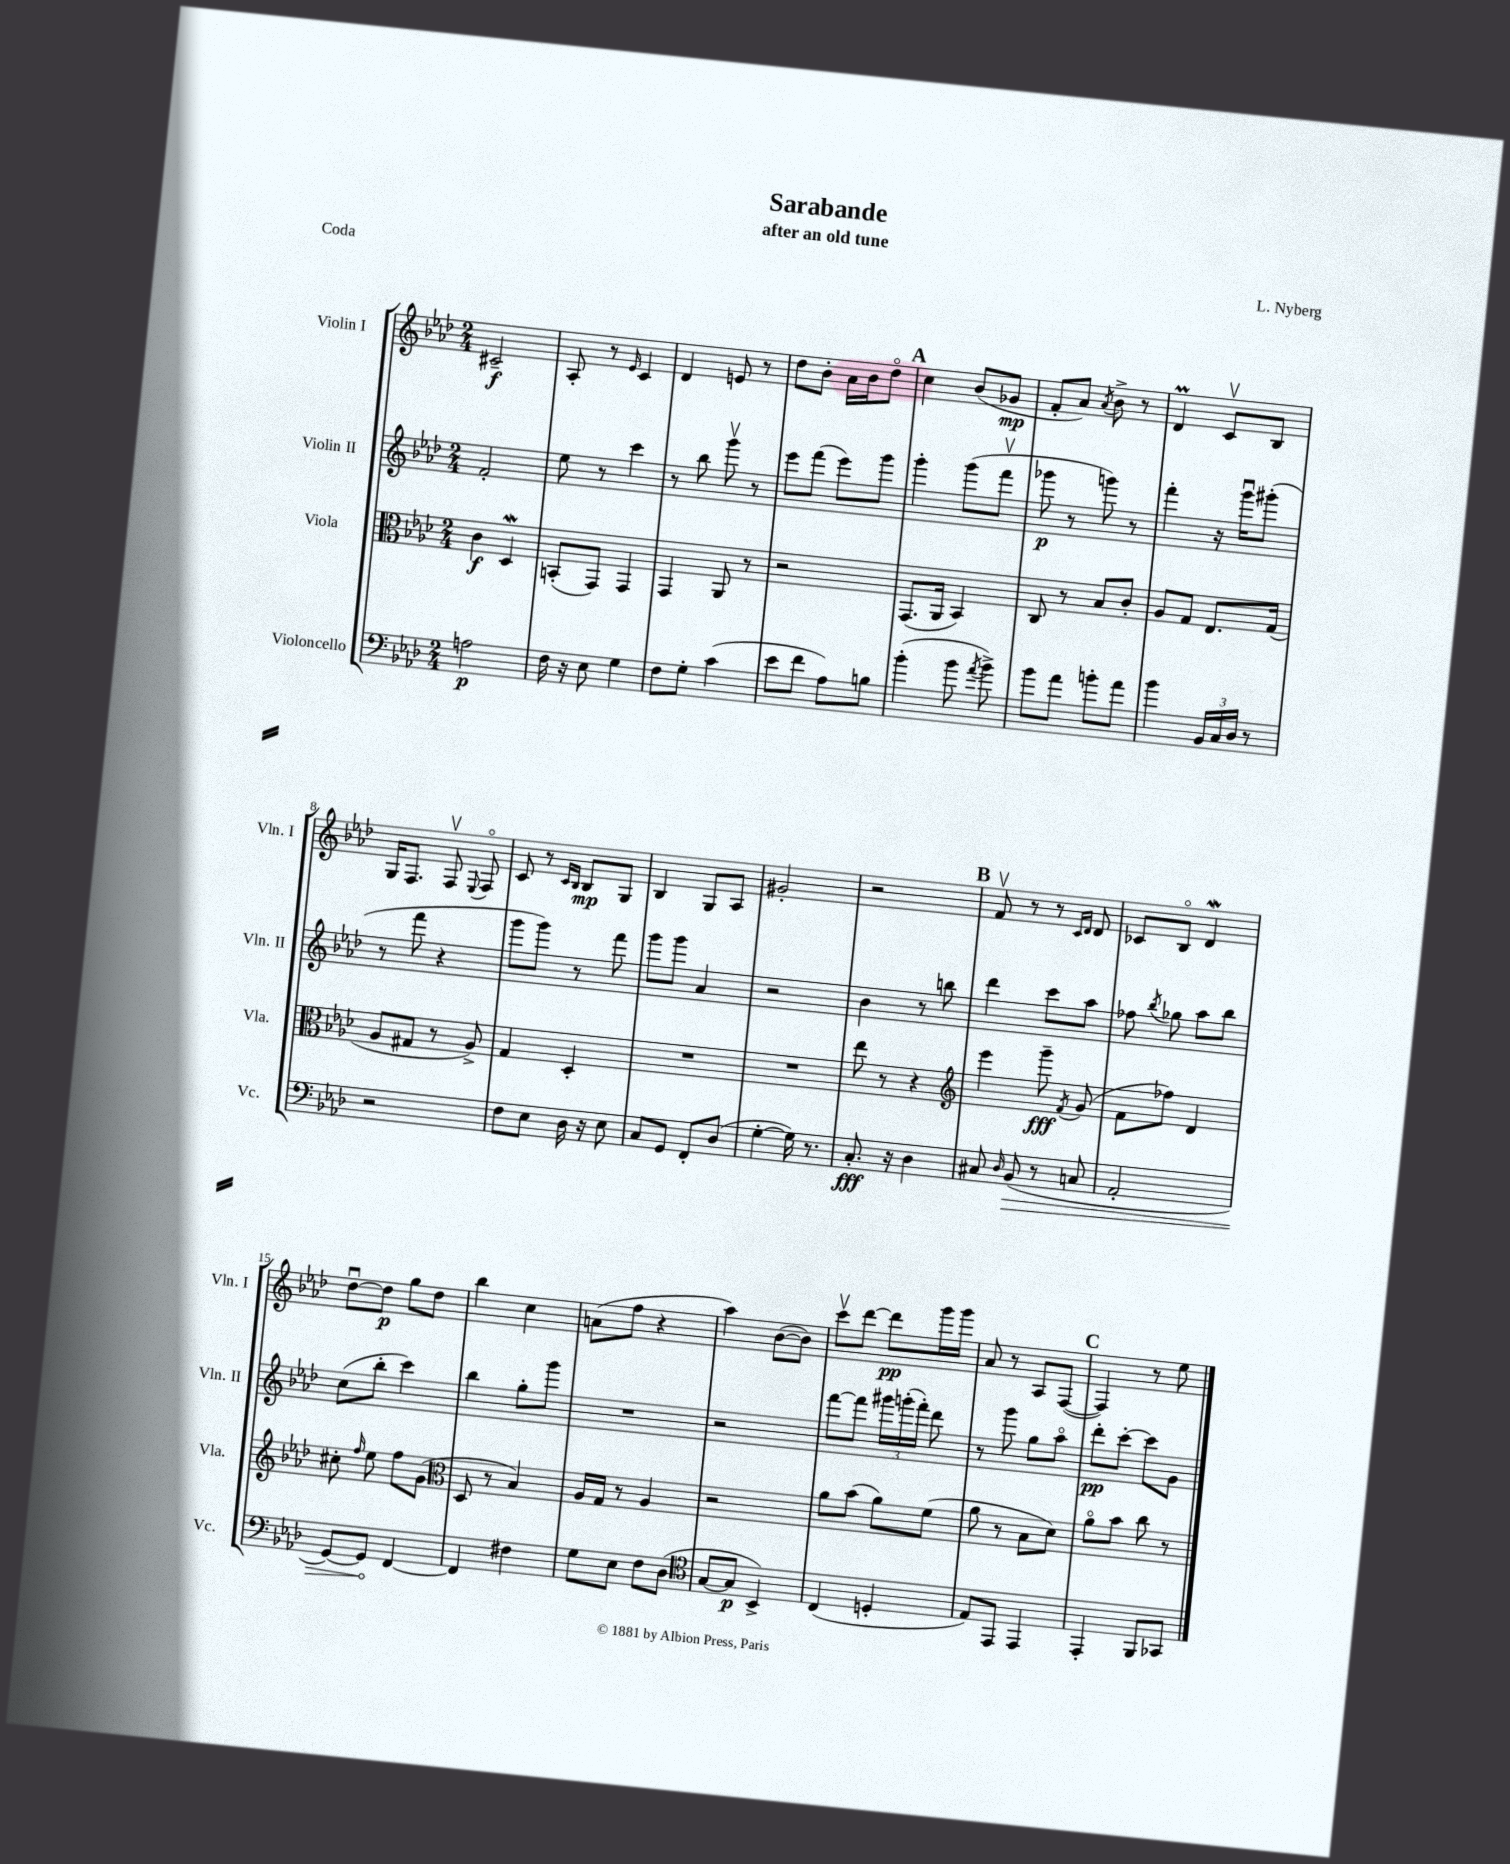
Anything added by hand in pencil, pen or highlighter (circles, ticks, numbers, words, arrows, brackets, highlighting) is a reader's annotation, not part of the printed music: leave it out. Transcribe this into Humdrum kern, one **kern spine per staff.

**kern	**dynam	**kern	**dynam	**kern	**dynam	**kern	**dynam
*part4	*part4	*part3	*part3	*part2	*part2	*part1	*part1
*staff4	*staff4	*staff3	*staff3	*staff2	*staff2	*staff1	*staff1
*I"Violoncello	*	*I"Viola	*	*I"Violin II	*	*I"Violin I	*
*I'Vc.	*	*I'Vla.	*	*I'Vln. II	*	*I'Vln. I	*
*clefF4	*	*clefC3	*	*clefG2	*	*clefG2	*
*k[b-e-a-d-]	*	*k[b-e-a-d-]	*	*k[b-e-a-d-]	*	*k[b-e-a-d-]	*
*M2/4	*	*M2/4	*	*M2/4	*	*M2/4	*
=1	=1	=1	=1	=1	=1	=1	=1
2An\	p	4c\	f	2f'/	.	2c#X~/	f
.	.	4D-w/	.	.	.	.	.
=2	=2	=2	=2	=2	=2	=2	=2
16F\	.	(8BBn'/L	.	8ee-\	.	8A-'/	.
16r	.	.	.	.	.	.	.
8E-\	.	8GG/J)	.	8r	.	8r	.
.	.	.	.	.	.	16qqe-/	.
4G\	.	4GG/	.	4ccc\	.	4c/	.
=3	=3	=3	=3	=3	=3	=3	=3
8F\L	.	4GG/	.	8r	.	4d-/	.
8G'\J	.	.	.	8bb-\	.	.	.
(4c\	.	8AA-/	.	8gggv\	.	8en/	.
.	.	8r	.	8r	.	8r	.
=4	=4	=4	=4	=4	=4	=4	=4
8e-\L	.	2r	.	8eee-\L	.	8dd-\L	.
8f\J	.	.	.	(8fff\J	.	8b-'\J	.
8A-\L)	.	.	.	8eee-\L)	.	16a-\LL	.
.	.	.	.	.	.	16b-\J	.
8Bn\J	.	.	.	8ggg\J	.	8dd-\J	.
!!LO:REH:place=s1:t=A
=5	=5	=5	=5	=5	=5	=5	=5
(4b-'\	.	(8.GG/L	.	4ggg'\	.	4cc\	.
.	.	16AA-/Jk	.	.	.	.	.
8b-\	.	4BB-/)	.	(8ggg\L	.	(8b-/L	.
8qa-/	.	.	.	.	.	.	.
8b-^\)	.	.	.	8fffv\J	.	8g-X/J	mp
=6	=6	=6	=6	=6	=6	=6	=6
8b-\L	.	8C/	.	8ggg-X\	p	8f'/L	.
8a-\J	.	8r	.	8r	.	8a-/J)	.
.	.	.	.	.	.	8qa-/	.
8bn'\L	.	8B-/L	.	8gggn\)	.	8b-^\	.
8a-\J	.	8c'/J	.	8r	.	8r	.
=7	=7	=7	=7	=7	=7	=7	=7
4b-\	.	8A-/L	.	4fff'\	.	4d-M/	.
.	.	8G/J	.	.	.	.	.
24BB-/LL	.	8.E-/L	.	16r	.	8cv/L	.
24C/	.	.	.	.	.	.	.
.	.	.	.	16gggu\KL	.	.	.
24D-/JJ	.	.	.	.	.	.	.
8r	.	.	.	(8ggg#X'\J	.	8B-/J	.
.	.	(16G/Jk	.	.	.	.	.
!!LO:LB:g=z
=8	=8	=8	=8	=8	=8	=8	=8
2r	.	8A-/L	.	8r	.	16G/KL	.
.	.	.	.	.	.	8.F/J	.
.	.	8G#X/J	.	8fff\	.	.	.
.	.	8r	.	4r	.	8Fv/	.
.	.	.	.	.	.	8qqE-/	.
.	.	8A-^/)	.	.	.	8F/	.
=9	=9	=9	=9	=9	=9	=9	=9
8F\L	.	4G/	.	8ggg\L	.	8c/	.
8E-\J	.	.	.	8ggg\J)	.	8r	.
.	.	.	.	.	.	16qqc/LL	.
.	.	.	.	.	.	16qqB-/JJ	.
16D-\	.	4D-'/	.	8r	.	8B-/L	mp
16r	.	.	.	.	.	.	.
8E-\	.	.	.	8fff\	.	8G/J	.
=10	=10	=10	=10	=10	=10	=10	=10
8C/L	.	2r	.	8ggg\L	.	4B-/	.
8GG/J	.	.	.	8ggg\J	.	.	.
8FF'/L	.	.	.	4a-/	.	8G/L	.
(8D-/J	.	.	.	.	.	8A-/J	.
=11	=11	=11	=11	=11	=11	=11	=11
[4G'\	.	2r	.	2r	.	2g#X'/	.
16G\])	.	.	.	.	.	.	.
8.r	.	.	.	.	.	.	.
=12	=12	=12	=12	=12	=12	=12	=12
8.C'/	fff	8ee-\	.	4b-\	.	2r	.
.	.	8r	.	.	.	.	.
16r	.	.	.	.	.	.	.
4D-\	.	4r	.	8r	.	.	.
.	.	.	.	8bbn\	.	.	.
!!LO:REH:place=s1:t=B
=13	=13	=13	=13	=13	=13	=13	=13
*	*	*clefG2	*	*	*	*	*
8C#X/	.	4eee-\	.	4ddd-\	.	8fv/	.
16qqD-/	.	.	.	.	.	.	.
!	!LO:HP:b	!	!	!	!	!	!
(8BB-/	>	.	.	.	.	8r	.
8r	.	8ggg~\	fff	8ccc\L	.	8r	.
.	.	.	.	.	.	16qqc/LL	.
.	.	8qf/	.	.	.	16qqd-/JJ	.
8Cn/	.	(8g/	.	8aa-\J	.	8d-/	.
=14	=14	=14	=14	=14	=14	=14	=14
2AA-'/	.	8f\L	.	8ff-X\	.	8c-X/L	.
.	.	.	.	8qbb-/	.	.	.
.	.	8ff-X\J)	.	8gg-X\	.	8B-/J	.
.	.	4d-/	.	8aa-\L	.	4d-w/	.
.	.	.	.	8bb-\J	.	.	.
!!LO:LB:g=z
=15	=15	=15	=15	=15	=15	=15	=15
[8GG/L)	.	8cc#X'\	.	(8cc\L	.	[8dd-u\L	.
.	.	16qqff/	.	.	.	.	.
8GG/J]	.	8ee-\	.	8bb-'\J	.	8dd-\J]	p
[4FF/	]	8ff\L	.	4ccc\)	.	8gg\L	.
.	.	(8g\J	.	.	.	8dd-\J	.
=16	=16	=16	=16	=16	=16	=16	=16
*	*	*clefC3	*	*	*	*	*
4FF/]	.	8D-/	.	4bb-\	.	4bb-\	.
.	.	8r	.	.	.	.	.
4F#X\	.	4B-/)	.	8gg'\L	.	4cc\	.
.	.	.	.	8ggg\J	.	.	.
=17	=17	=17	=17	=17	=17	=17	=17
8G\L	.	16A-/LL	.	2r	.	(8an\L	.
.	.	16G/JJ	.	.	.	.	.
8E-\J	.	8r	.	.	.	8ff\J	.
8F\L	.	4A-/	.	.	.	4r	.
(8D-\J	.	.	.	.	.	.	.
=18	=18	=18	=18	=18	=18	=18	=18
*clefC4	*	*	*	*	*	*	*
[8G/L	.	2r	.	2r	.	4aa-\)	.
8G/J]	p	.	.	.	.	.	.
4BB-^/)	.	.	.	.	.	([8b-\L	.
.	.	.	.	.	.	8b-\J])	.
=19	=19	=19	=19	=19	=19	=19	=19
(4C/	.	8a-\L	.	[8fff\L	.	8cccv\L	.
.	.	(8b-\J	.	8fff\J]	.	[8ddd-\J	.
4Dn'/	.	8a-\L)	.	24ggg#X\LL	.	8ddd-\L]	pp
.	.	.	.	(24gggn'\	.	.	.
.	.	.	.	24fff'\JJ)	.	.	.
.	.	(8f\J	.	8ddd-\	.	16ggg\L	.
.	.	.	.	.	.	16ggg\JJ	.
=20	=20	=20	=20	=20	=20	=20	=20
8E-/L)	.	8a-\	.	8r	.	8a-/	.
8EE-/J	.	8r	.	8ggg\	.	8r	.
4EE-/	.	8B-\L	.	8gg\L	.	8A-/L	.
.	.	8d-\J)	.	8aa-\J	.	([8F/J	.
!!LO:REH:place=s1:t=C
=21	=21	=21	=21	=21	=21	=21	=21
4EE-'/	.	8a-\L	.	8ddd-'\L	pp	4F/])	.
.	.	8b-\J	.	[8ccc'\J	.	.	.
8FF/L	.	8cc\	.	8ccc\L]	.	8r	.
8GG-X/J	.	8r	.	8g\J	.	8ee-\	.
==	==	==	==	==	==	==	==
*-	*-	*-	*-	*-	*-	*-	*-
